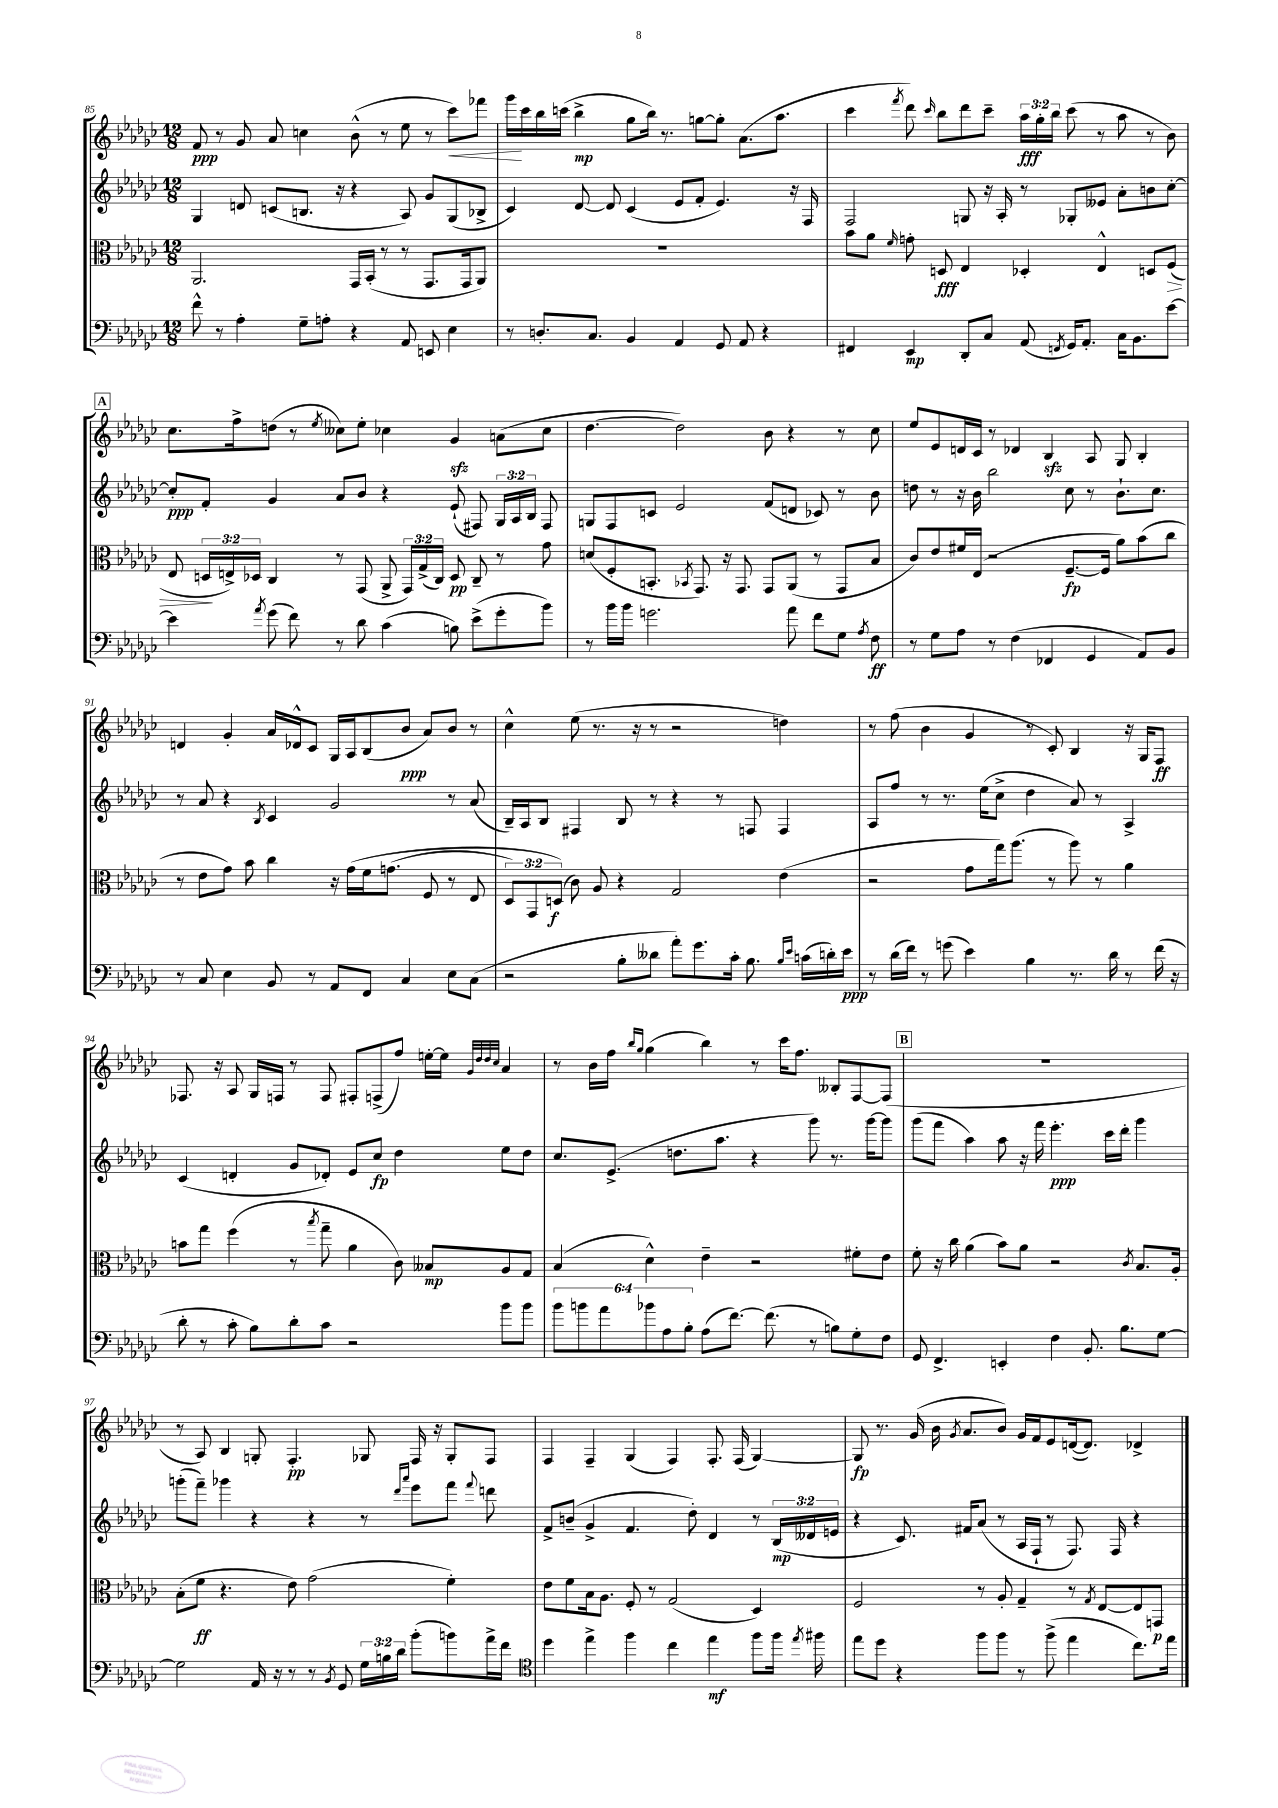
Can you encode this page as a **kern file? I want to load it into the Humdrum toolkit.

**kern	**dynam	**kern	**dynam	**kern	**dynam	**kern	**dynam
*part4	*part4	*part3	*part3	*part2	*part2	*part1	*part1
*staff4	*staff4	*staff3	*staff3	*staff2	*staff2	*staff1	*staff1
*clefF4	*	*clefC3	*	*clefG2	*	*clefG2	*
*k[b-e-a-d-g-c-]	*	*k[b-e-a-d-g-c-]	*	*k[b-e-a-d-g-c-]	*	*k[b-e-a-d-g-c-]	*
*M12/8	*	*M12/8	*	*M12/8	*	*M12/8	*
=85	=85	=85	=85	=85	=85	=85	=85
8f^^\	.	2.AA-/	.	4G-/	.	8f/	ppp
8r	.	.	.	.	.	8r	.
4A-'\	.	.	.	8dn/	.	8g-/	.
.	.	.	.	(8cn/L	.	8a-/	.
8G-~\L	.	.	.	8.Bn/J	.	4ccn\	.
8An'\J	.	.	.	.	.	.	.
.	.	.	.	16r	.	.	.
4r	.	16GG-/LL	.	4r	.	(8b-^^\	.
.	.	(16BB-'/JJ	.	.	.	.	.
.	.	8r	.	.	.	8r	.
8AA-/	.	8r	.	8A-/)	.	8ee-\	.
8EEn/	.	8.GG-/L	.	8g-/L	.	8r	.
!	!	!	!	!	!	!	!LO:HP:b
4E-\	.	.	.	(8G-/	.	8ccc-\L)	<
.	.	16GG-/k	.	.	.	.	.
.	.	8AA-/J)	.	8B-X^/J	.	8fff-X\J	.
=86	=86	=86	=86	=86	=86	=86	=86
8r	.	1.r	.	4c-/)	.	16ggg-\LL	.
.	.	.	.	.	.	16ccc-\	[
8.Dn'/L	.	.	.	.	.	16bb-\	.
.	.	.	.	.	.	(16cccn\JJ	.
.	.	.	.	[8d-/	.	4bb-^\	mp
8.C-/J	.	.	.	.	.	.	.
.	.	.	.	8d-/]	.	.	.
4BB-/	.	.	.	(4c-/	.	8gg-\L	.
.	.	.	.	.	.	16bb-\Jk)	.
.	.	.	.	.	.	8.r	.
4AA-/	.	.	.	8e-/L	.	.	.
.	.	.	.	8f'/J	.	[8ggn\L	.
8GG-/	.	.	.	4.e-/)	.	8gg'\J]	.
8AA-/	.	.	.	.	.	(8.a-\L	.
4r	.	.	.	.	.	.	.
.	.	.	.	.	.	8.aa-\J	.
.	.	.	.	16r	.	.	.
.	.	.	.	16F/	.	.	.
=87	=87	=87	=87	=87	=87	=87	=87
4FF#X/	.	8b-\L	.	2F/	.	4ccc-\	.
.	.	8a-\J	.	.	.	.	.
.	.	16qqf/	.	.	.	8qfff/	.
4EE-/	mp	8gn'\	.	.	.	8ddd-\)	.
.	.	.	.	.	.	16qqccc-/	.
.	.	8Dn/	fff	.	.	8bb-\L	.
8DD-'/L	.	4E-/	.	8Gn/	.	8ddd-\	.
8C-/J	.	.	.	16r	.	8ccc-~\J	.
.	.	.	.	16A-'/	.	.	.
(8AA-/	.	4D-X'/	.	8r	.	24aa-\LL	fff
.	.	.	.	.	.	24gg-'\	.
.	.	.	.	.	.	24bb-\JJ	.
8qFFn/	.	.	.	.	.	.	.
16GG-/KL)	.	.	.	8G-X'/L	.	(8ccc-\	.
8.AA-'/J	.	.	.	.	.	.	.
.	.	4E-^^/	.	8e--X/J	.	8r	.
16C-\KL	.	.	.	8a-'\L	.	8aa-\	.
8.BB-\	.	.	.	.	.	.	.
.	.	8Dn/L	.	8bn\	.	8r	.
!	!	!	!LO:HP:b	!	!	!	!
[8e-\J	.	(8F/J	>	[8cc-'\J	.	8b-\)	.
!!LO:LB:g=z
!!LO:REH:place=s1:t=A
=88	=88	=88	=88	=88	=88	=88	=88
4e-\]	.	8E-/	.	8cc-'/L]	ppp	8.cc-\L	.
.	.	24Dn/LL	.	8f'/J	.	.	.
.	.	24En^/)	]	.	.	.	.
.	.	.	.	.	.	16ff^\k	.
.	.	24D-X/JJ	.	.	.	.	.
8qa-/	.	.	.	.	.	.	.
(8g-\	.	4C-/	.	4g-/	.	(8ddn\J	.
8f\)	.	.	.	.	.	8r	.
.	.	.	.	.	.	8qee-/	.
8r	.	8r	.	8a-/L	.	8cc--X\L)	.
8d-\	.	(8GG-/	.	8b-/J	.	8ee-'\J	.
(4c-\	.	8AA-^/	.	4r	.	4cc-X\	.
.	.	24GG-/LL)	.	.	.	.	.
.	.	(24G-^/	.	.	.	.	.
.	.	24C-/JJ)	.	.	.	.	.
8Bn\)	.	8D-/	pp	(8e-`/	.	4g-zz/	.
(8e-^\L	.	8C-~/	.	8F#X/)	.	.	.
8g-'\	.	8r	.	24G-/LL	.	(8an\L	.
.	.	.	.	24A-/	.	.	.
.	.	.	.	24B-/JJ	.	.	.
8b-\J)	.	8g-\	.	8F#/	.	8cc-\J	.
=89	=89	=89	=89	=89	=89	=89	=89
8r	.	(8dn/L	.	8Gn/L	.	[4.dd-\	.
16b-\LL	.	8F'/	.	8F/	.	.	.
16b-\JJ	.	.	.	.	.	.	.
2.gn\	.	8.BBn'/J	.	8cn/J	.	.	.
.	.	.	.	2e-/	.	2dd-\])	.
.	.	8qBB-X/	.	.	.	.	.
.	.	8.GG-/)	.	.	.	.	.
.	.	16r	.	.	.	.	.
.	.	8.GG-/	.	.	.	.	.
.	.	8GG-/L	.	(8f/L	.	8b-\	.
8a-\	.	(8AA-/J	.	8dn/J	.	4r	.
8f\L	.	8r	.	8c-X/)	.	.	.
8G-\J	.	8GG-/L	.	8r	.	8r	.
8qA-/	.	.	.	.	.	.	.
8F\	ff	8B-/J	.	8b-\	.	8cc-\	.
=90	=90	=90	=90	=90	=90	=90	=90
8r	.	8c-/L)	.	8ddn\	.	8ee-/L	.
8G-\L	.	8e-/	.	8r	.	8e-/	.
8A-\J	.	16f#X/L	.	16r	.	16dn/L	.
.	.	(16E-/JJ	.	16b-\	.	16c-/JJ	.
8r	.	2r	.	2bb-\	.	8r	.
(4F\	.	.	.	.	.	4d-X/	.
4FF-X/	.	.	.	.	.	4B-zz/	.
.	.	[8.F~/L	fp	8cc-\	.	.	.
4GG-/	.	.	.	8r	.	8A-/	.
.	.	16F/Jk]	.	.	.	.	.
.	.	8a-\L)	.	8.b-`\L	.	8G-/	.
8AA-/L)	.	(8b-\	.	.	.	4B-'/	.
.	.	.	.	8.cc-\J	.	.	.
8BB-/J	.	8cc-\J	.	.	.	.	.
!!LO:LB:g=z
=91	=91	=91	=91	=91	=91	=91	=91
8r	.	8r	.	8r	.	4dn/	.
8C-/	.	8e-\L	.	8a-/	.	.	.
4E-\	.	8g-\J)	.	4r	.	4g-'/	.
.	.	8b-\	.	.	.	.	.
.	.	.	.	8qB-/	.	.	.
8BB-/	.	4cc-\	.	4c-/	.	16a-/LL	.
.	.	.	.	.	.	16d-X^^/J	.
8r	.	.	.	.	.	8c-/J	.
8AA-/L	.	16r	.	2g-/	.	16G-/LL	.
.	.	(16g-\LL	.	.	.	16A-/J	.
8FF/J	.	16f\J	.	.	.	(8B-/	.
.	.	(8.gn\J	.	.	.	.	.
4C-/	.	.	.	.	.	8b-/J	ppp
.	.	8F/	.	.	.	8a-/L)	.
8E-\L	.	8r	.	8r	.	8b-/J	.
(8C-\J	.	8E-/	.	(8a-/	.	8r	.
=92	=92	=92	=92	=92	=92	=92	=92
2r	.	12D-/L)	.	16B-~/LL)	.	4cc-^^\	.
.	.	.	.	16A-/J	.	.	.
.	.	12GG-/	.	.	.	.	.
.	.	.	.	8B-/J	.	.	.
.	.	(12Dn/J)	f	.	.	.	.
.	.	8c-\)	.	4F#X/	.	(8ee-\	.
.	.	8A-/	.	.	.	8.r	.
8B-'\L	.	4r	.	8B-/	.	.	.
.	.	.	.	.	.	16r	.
8d--X\J	.	.	.	8r	.	8r	.
8a-'\L)	.	2G-/	.	4r	.	2r	.
8.g-\	.	.	.	.	.	.	.
.	.	.	.	8r	.	.	.
16c-'\Jk	.	.	.	.	.	.	.
8.B-\	.	.	.	8Fn/	.	.	.
.	.	(4e-\	.	4F/	.	4ddn\)	.
16qqB-/LL	.	.	.	.	.	.	.
16qqe-/JJ	.	.	.	.	.	.	.
(16cn\LL	.	.	.	.	.	.	.
16dn'\)	.	.	.	.	.	.	.
16e-\JJ	ppp	.	.	.	.	.	.
=93	=93	=93	=93	=93	=93	=93	=93
8r	.	2r	.	8A-/L	.	8r	.
(16d-\LL	.	.	.	8ff/J	.	(8ff\	.
16f\JJ)	.	.	.	.	.	.	.
8r	.	.	.	8r	.	4b-\	.
(8gn\	.	.	.	8.r	.	.	.
4e-\)	.	8g-\L	.	.	.	4g-/	.
.	.	.	.	(16ee-\KL	.	.	.
.	.	16gg-\k)	.	8cc-^\J	.	.	.
.	.	(8.aa-\J	.	.	.	.	.
4B-\	.	.	.	4dd-\	.	8r	.
.	.	8r	.	.	.	8c-'/)	.
8.r	.	8aa-\)	.	8a-/)	.	4B-/	.
.	.	8r	.	8r	.	.	.
16d-\	.	.	.	.	.	.	.
8r	.	4a-\	.	4A-^/	.	16r	.
.	.	.	.	.	.	16G-/KL	.
(16f\	.	.	.	.	.	8F/J	ff
16r	.	.	.	.	.	.	.
!!LO:LB:g=z
=94	=94	=94	=94	=94	=94	=94	=94
8d-'\	.	8bn\L	.	(4c-/	.	8.F-X/	.
8r	.	8gg-\J	.	.	.	.	.
.	.	.	.	.	.	16r	.
8c-'\	.	(4ff\	.	4dn'/	.	8A-/	.
8B-\L)	.	.	.	.	.	16G-/LL	.
.	.	.	.	.	.	16Fn/JJ	.
8d-'\	.	8r	.	8g-/L	.	8r	.
.	.	8qbb-/	.	.	.	.	.
8c-\J	.	8gg-~\	.	8d-X'/J)	.	8F/	.
2r	.	4a-\	.	8e-/L	.	8F#X'/L	.
.	.	.	.	8cc-/J	fp	(8Fn^/	.
.	.	8c-\)	.	4dd-\	.	8ff/J)	.
.	.	8B--X/L	mp	.	.	[16een'\LL	.
.	.	.	.	.	.	16ee\JJ]	.
.	.	.	.	.	.	32qqg-/LLL	.
.	.	.	.	.	.	32qqdd-/	.
.	.	.	.	.	.	32qqdd-/	.
.	.	.	.	.	.	32qqcc-/JJJ	.
8b-\L	.	8A-/	.	8ee-\L	.	4a-/	.
8b-\J	.	8G-/J	.	8dd-\J	.	.	.
=95	=95	=95	=95	=95	=95	=95	=95
12b-\L	.	(4B-/	.	8.cc-/L	.	8r	.
12bn\	.	.	.	.	.	.	.
.	.	.	.	.	.	16b-\LL	.
12a-\	.	.	.	.	.	.	.
.	.	.	.	(8.e-^/J	.	16ff\JJ	.
.	.	.	.	.	.	16qqbb-/LL	.
.	.	.	.	.	.	16qqgg-/JJ	.
12b-X\	.	4d-^^\)	.	.	.	(4gg-\	.
12A-\	.	.	.	.	.	.	.
.	.	.	.	8.ddn\L	.	.	.
12B-'\J	.	.	.	.	.	.	.
(8A-\L	.	4e-~\	.	.	.	4bb-\)	.
.	.	.	.	8.aa-\J	.	.	.
[8.f\J)	.	.	.	.	.	.	.
.	.	2r	.	4r	.	8r	.
(8.f\]	.	.	.	.	.	.	.
.	.	.	.	.	.	16ccc-\KL	.
.	.	.	.	.	.	8.ff\J	.
8r	.	.	.	8ggg-\)	.	.	.
8Bn\L)	.	.	.	8.r	.	8B--X'/L	.
8G-'\	.	8f#X'\L	.	.	.	[8F/	.
.	.	.	.	[16ggg-\KL	.	.	.
8F\J	.	8e-\J	.	8ggg-\J]	.	(8F/J]	.
!!LO:REH:place=s1:t=B
=96	=96	=96	=96	=96	=96	=96	=96
8GG-/	.	8f'\	.	(8ggg-\L	.	1.r	.
4.FF^/	.	16r	.	8fff\J	.	.	.
.	.	16cc-\	.	.	.	.	.
.	.	(4a-\	.	4aa-\)	.	.	.
4EEn'/	.	8b-\L)	.	8aa-\	.	.	.
.	.	8a-\J	.	16r	.	.	.
.	.	.	.	16fff\	.	.	.
4F\	.	2r	.	4.eee-'\	ppp	.	.
8.BB-'/	.	.	.	.	.	.	.
.	.	.	.	16ccc-\LL	.	.	.
8.B-\L	.	.	.	16ddd-'\JJ	.	.	.
.	.	8qc-/	.	.	.	.	.
.	.	8.B-/L	.	4ggg-\	.	.	.
[8G-\J	.	.	.	.	.	.	.
.	.	16A-'/Jk	.	.	.	.	.
!!LO:LB:g=z
=97	=97	=97	=97	=97	=97	=97	=97
2G-\]	.	(8B-'\L	.	(8gggn'\L	.	8r	.
.	.	8f\J	ff	8fff~\J)	.	8A-/)	.
.	.	4.r	.	4ggg-X\	.	4B-/	.
16AA-/	.	.	.	4r	.	8Gn'/	.
16r	.	.	.	.	.	.	.
8r	.	8e-\)	.	.	.	4.F'/	pp
8r	.	(2g-\	.	4r	.	.	.
8qBB-/	.	.	.	.	.	.	.
8GG-/	.	.	.	.	.	.	.
24G-\LL	.	.	.	8r	.	8G-X/	.
24Bn\	.	.	.	.	.	.	.
24d-\JJ	.	.	.	.	.	.	.
.	.	.	.	16qqddd-/LL	.	.	.
.	.	.	.	16qqaaa-/JJ	.	.	.
(8b-'\L	.	.	.	8eee-\L	.	16F/	.
.	.	.	.	.	.	16r	.
8bn\)	.	4f'\)	.	8fff\J	.	8G-'/L	.
.	.	.	.	8qqfff/	.	.	.
16a-^\L	.	.	.	8dddn\	.	8F/J	.
16f\JJ	.	.	.	.	.	.	.
=98	=98	=98	=98	=98	=98	=98	=98
*clefC4	*	*	*	*	*	*	*
4dd-\	.	8e-\L	.	8f^/L	.	4F/	.
.	.	8f\	.	(8bn~/J	.	.	.
4ee-^\	.	16B-\k	.	4g-^/	.	4F~/	.
.	.	8.A-\J	.	.	.	.	.
4ff\	.	8F'/	.	4.f/	.	(4G-/	.
.	.	8r	.	.	.	.	.
4cc-\	.	(2G-/	.	.	.	4F/)	.
.	.	.	.	8dd-'\)	.	.	.
4ee-\	mf	.	.	4d-/	.	8.F'/	.
.	.	.	.	.	.	(16F/	.
8ff\L	.	4D-/)	.	8r	.	[4G-/)	.
16ff\Jk	.	.	.	(24B-/LL	mp	.	.
.	.	.	.	24d--X/	.	.	.
8qee-/	.	.	.	.	.	.	.
16ff#X\	.	.	.	.	.	.	.
.	.	.	.	24en/JJ	.	.	.
=99	=99	=99	=99	=99	=99	=99	=99
8ee-\L	.	2F/	.	4r	.	8G-/]	fp
8dd-\J	.	.	.	.	.	8.r	.
4r	.	.	.	8.c-/)	.	.	.
.	.	.	.	.	.	(16g-/	.
.	.	.	.	.	.	16b-\	.
.	.	.	.	.	.	8qg-/	.
.	.	.	.	16f#X/KL	.	8.a-/L	.
8ff\L	.	8r	.	(8a-/J	.	.	.
8ff\J	.	8A-'/	.	8r	.	8b-/J)	.
8r	.	4G-~/	.	16A-/LL	.	16g-/LL	.
.	.	.	.	16F`/JJ	.	16f/J	.
(8ff^\	.	.	.	8r	.	8e-/	.
4ee-\	.	8r	.	8.F/)	.	([16dn/k	.
.	.	.	.	.	.	8.d/J])	.
.	.	8qG-/	.	.	.	.	.
.	.	[8E-/L	.	.	.	.	.
.	.	.	.	16F/	.	.	.
8.cc-\L)	.	8E-/]	.	4r	.	4d-X^/	.
.	.	8GGn/J	p	.	.	.	.
16ee-\Jk	.	.	.	.	.	.	.
==	==	==	==	==	==	==	==
*-	*-	*-	*-	*-	*-	*-	*-
